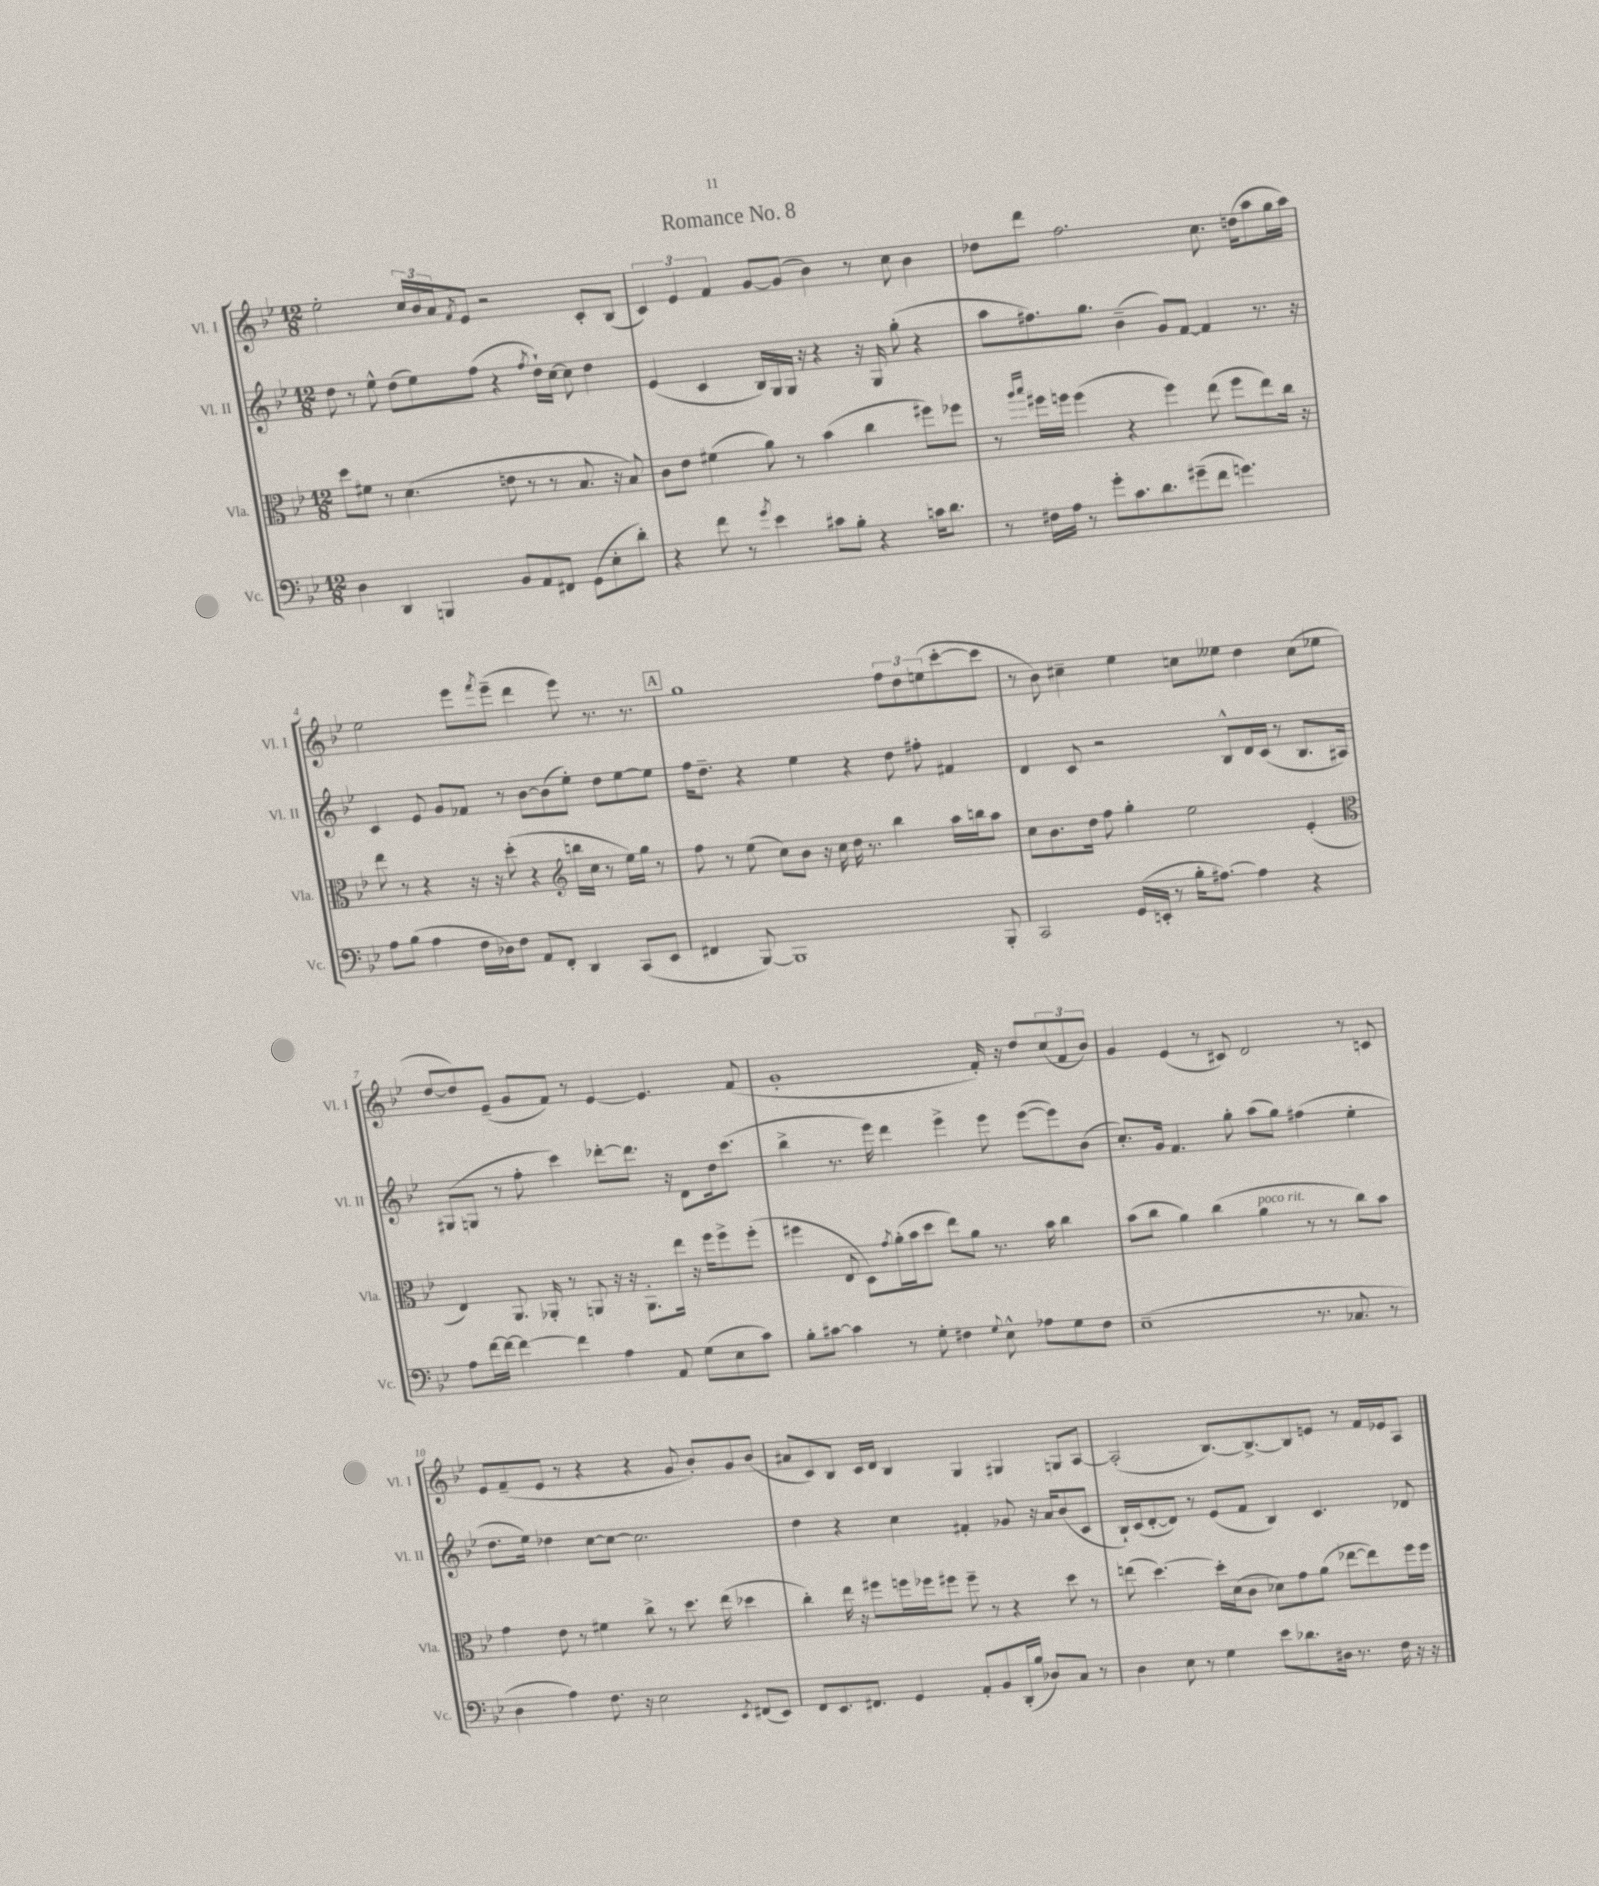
\header { title = "Romance No. 8" }
<<
\new StaffGroup <<
\new Staff = "s0" \with { instrumentName = "Vl. I" shortInstrumentName = "Vl. I" } {
    \clef treble \key bes \major \numericTimeSignature \time 12/8
    ees''2-. \tuplet 3/2 { c''16 bes'16 a'16 } \acciaccatura { f'8 } ees'8 r2 c'8-. bes8( |
    \tuplet 3/2 { c'4) ees'4 f'4 } g'8~ g'8( bes'4) r8 c''8 bes'4 |
    des''8 d'''8 f''2. c''8. d''16( a''8 g''16 a''16) |
    ees''2 ees'''8 \acciaccatura { f'''8 } ees'''8--( d'''4 ees'''8) r8. r8. |
    \mark \markup { \box "A" } g''1 \tuplet 3/2 { f''8 d''8 e''8( } c'''8~-. c'''8 |
    r8 bes'8) cis''4-- ees''4 c''8 eeses''8 d''4 c''8( ees''8 |
    d''8~ d''8) ees'8--( g'8 f'8) r8 ees'4~ ees'4. f'8( |
    g'1-. f'16-.) r16 d''8 \tuplet 3/2 { c''8( f'8 bes'8) } |
    g'4 ees'4( r8 cis'8) d'2 r8 c'8 |
    ees'8 f'8--( ees'8 r8 r4 r4 g'8 bes'8-.) g'8 bes'8( |
    ais'8 c'8) bes8 c'16 d'16 bes4 g4 gis4 g8 a8~ |
    a2-.( bes8.~) bes8.~-> bes8 e'8 r8 f'16 ees'16 a8 \bar "|." |
}
\new Staff = "s1" \with { instrumentName = "Vl. II" shortInstrumentName = "Vl. II" } {
    \clef treble \key bes \major \numericTimeSignature \time 12/8
    d''8 r8 ees''8-^ d''8( ees''8) f''8( r4 \acciaccatura { f''8 } d''16-!) c''16~ c''8 d''4 |
    ees'4( c'4 bes16) g16 g16 r16 r4 r16 g16 g''8-.( r4 |
    a''8 fis''8.) g''8. bes'4--( g'8) f'8~ f'4 r8. r16 |
    c'4 ees'8 g'8 fes'8 r8 bes'8~ bes'8( ees''8-.) d''8 ees''8~ ees''8 |
    \mark \markup { \box "A" } f''16 d''8.-- r4 ees''4 r4 d''8 fis''8-. fis'4 |
    d'4 c'8 r2 bes8-^ d'16 c'16( r8 bes8. ais16) |
    gis8( g8 r8 f''8-. c'''4) des'''8~-. des'''8. r16 d'8 d''16 c'''8.( |
    bes''4-> r8. ees'''16) d'''4 ees'''4-> ees'''8 ees'''8~( ees'''8) bes'8( |
    c''8.-.) g'16 f'4. g''8-. a''8( g''8) fis''4( ees''4-. |
    d''8. ees''16) des''4 c''8~ c''8~ c''2. |
    d''4 r4 c''4 fis'4-. ges'8 r16 a'16 bes'8( c'8 |
    bes16-!) c'16( d'8~-. d'8) r8 ees'8( f'8 bes4) c'4. des'8 \bar "|." |
}
\new Staff = "s2" \with { instrumentName = "Vla." shortInstrumentName = "Vla." } {
    \clef alto \key bes \major \numericTimeSignature \time 12/8
    d''8 fis'8 r8 d'4.( e'8 r8 r8 bes8. r16 bes8) |
    c'8 ees'8 fis'4( a'8) r8 bes'4( c''4 fis''8) fes''8 |
    r8 \grace { a''16 bes''16 } fis''16 f''16 f''4( r4 f''4) ees''8( f''8 ees''8) c''16 r16 |
    ees''8 r8 r4 r16 r16 d''8-.( r4 \clef treble b''16 c''16 r8 ees''16) g''16 r8 |
    \mark \markup { \box "A" } f''8 r8 ees''8( c''8) bes'8 r16 c''16 d''16 r8. bes''4 a''16 b''16 a''8 |
    c''8 bes'8. d''16 f''8 g''4-. ees''2 ees'4-.( |
    \clef alto ees4) a,8. aes,16-. r8 a,8 r16 r16 a,8.-. ees''16 r16 f''16 f''8-> f''8-.( |
    fis''4 ees8 d8) \acciaccatura { g'8 } a'16-.( bes'16 d''8 ees''8) a'8 r8. bes'16 c''4 |
    bes'8( c''8 a'4) c''4( a'4^\markup { \italic "poco rit." } r8 r8 c''8) bes'8 |
    g'4 ees'8 r8 fis'4 c''8-> r8 d''8. ees''16( des''4 |
    c''4-.) ees''16 r16 fis''8 f''16 fes''16 fis''8 fis''8-- r8 r4 d''8 r8 |
    e''8( d''4.~) d''16-. d'16( c'8 des'8) g'8 a'8( ees''8~ ees''8) f''16 f''16 \bar "|." |
}
\new Staff = "s3" \with { instrumentName = "Vc." shortInstrumentName = "Vc." } {
    \clef bass \key bes \major \numericTimeSignature \time 12/8
    d4 d,4 b,,4 bes,8 a,8 fis,8 g,8( ees8-. d'8-.) |
    r4 f'8 r8 \acciaccatura { g'8 } ees'4 cis'8 bes8-. r4 c'16 d'8. |
    r8 fis16 a16 r8 g'8-. c'8. d'8. gis'8--( f'8 g'4.) |
    a8 bes8( a4 f16 des16) f8 a,8 f,8-. d,4 c,8( ees,8 |
    \mark \markup { \box "A" } fis,4 bes,,8~) bes,,1 bes,,8-. |
    c,2 g,16( e,16-. r8 bes16-. ais8.~) ais4 r4 |
    a8 f'16~ f'16~ f'4~ f'4 a4 a,8 g8( ees8 c'8) |
    bes8-. cis'8~ cis'4 r8 g8-. fis4 \appoggiatura { g8 } ees8-^ aes8 g8 fis8 |
    ees1--( r8. ces8. r8 |
    d4 a4) f8. r16 ees2 \acciaccatura { ees,8 } fis,8( ees,8) |
    f,8 ees,8. fis,8. g,4 a,8-. bes,8 d,16-.( bes16 des8) c8 r8 |
    d4 ees8 r8 g4 ees'8 des'8. dis16 r8. f16 r16 r16 \bar "|." |
}
>>
>>
